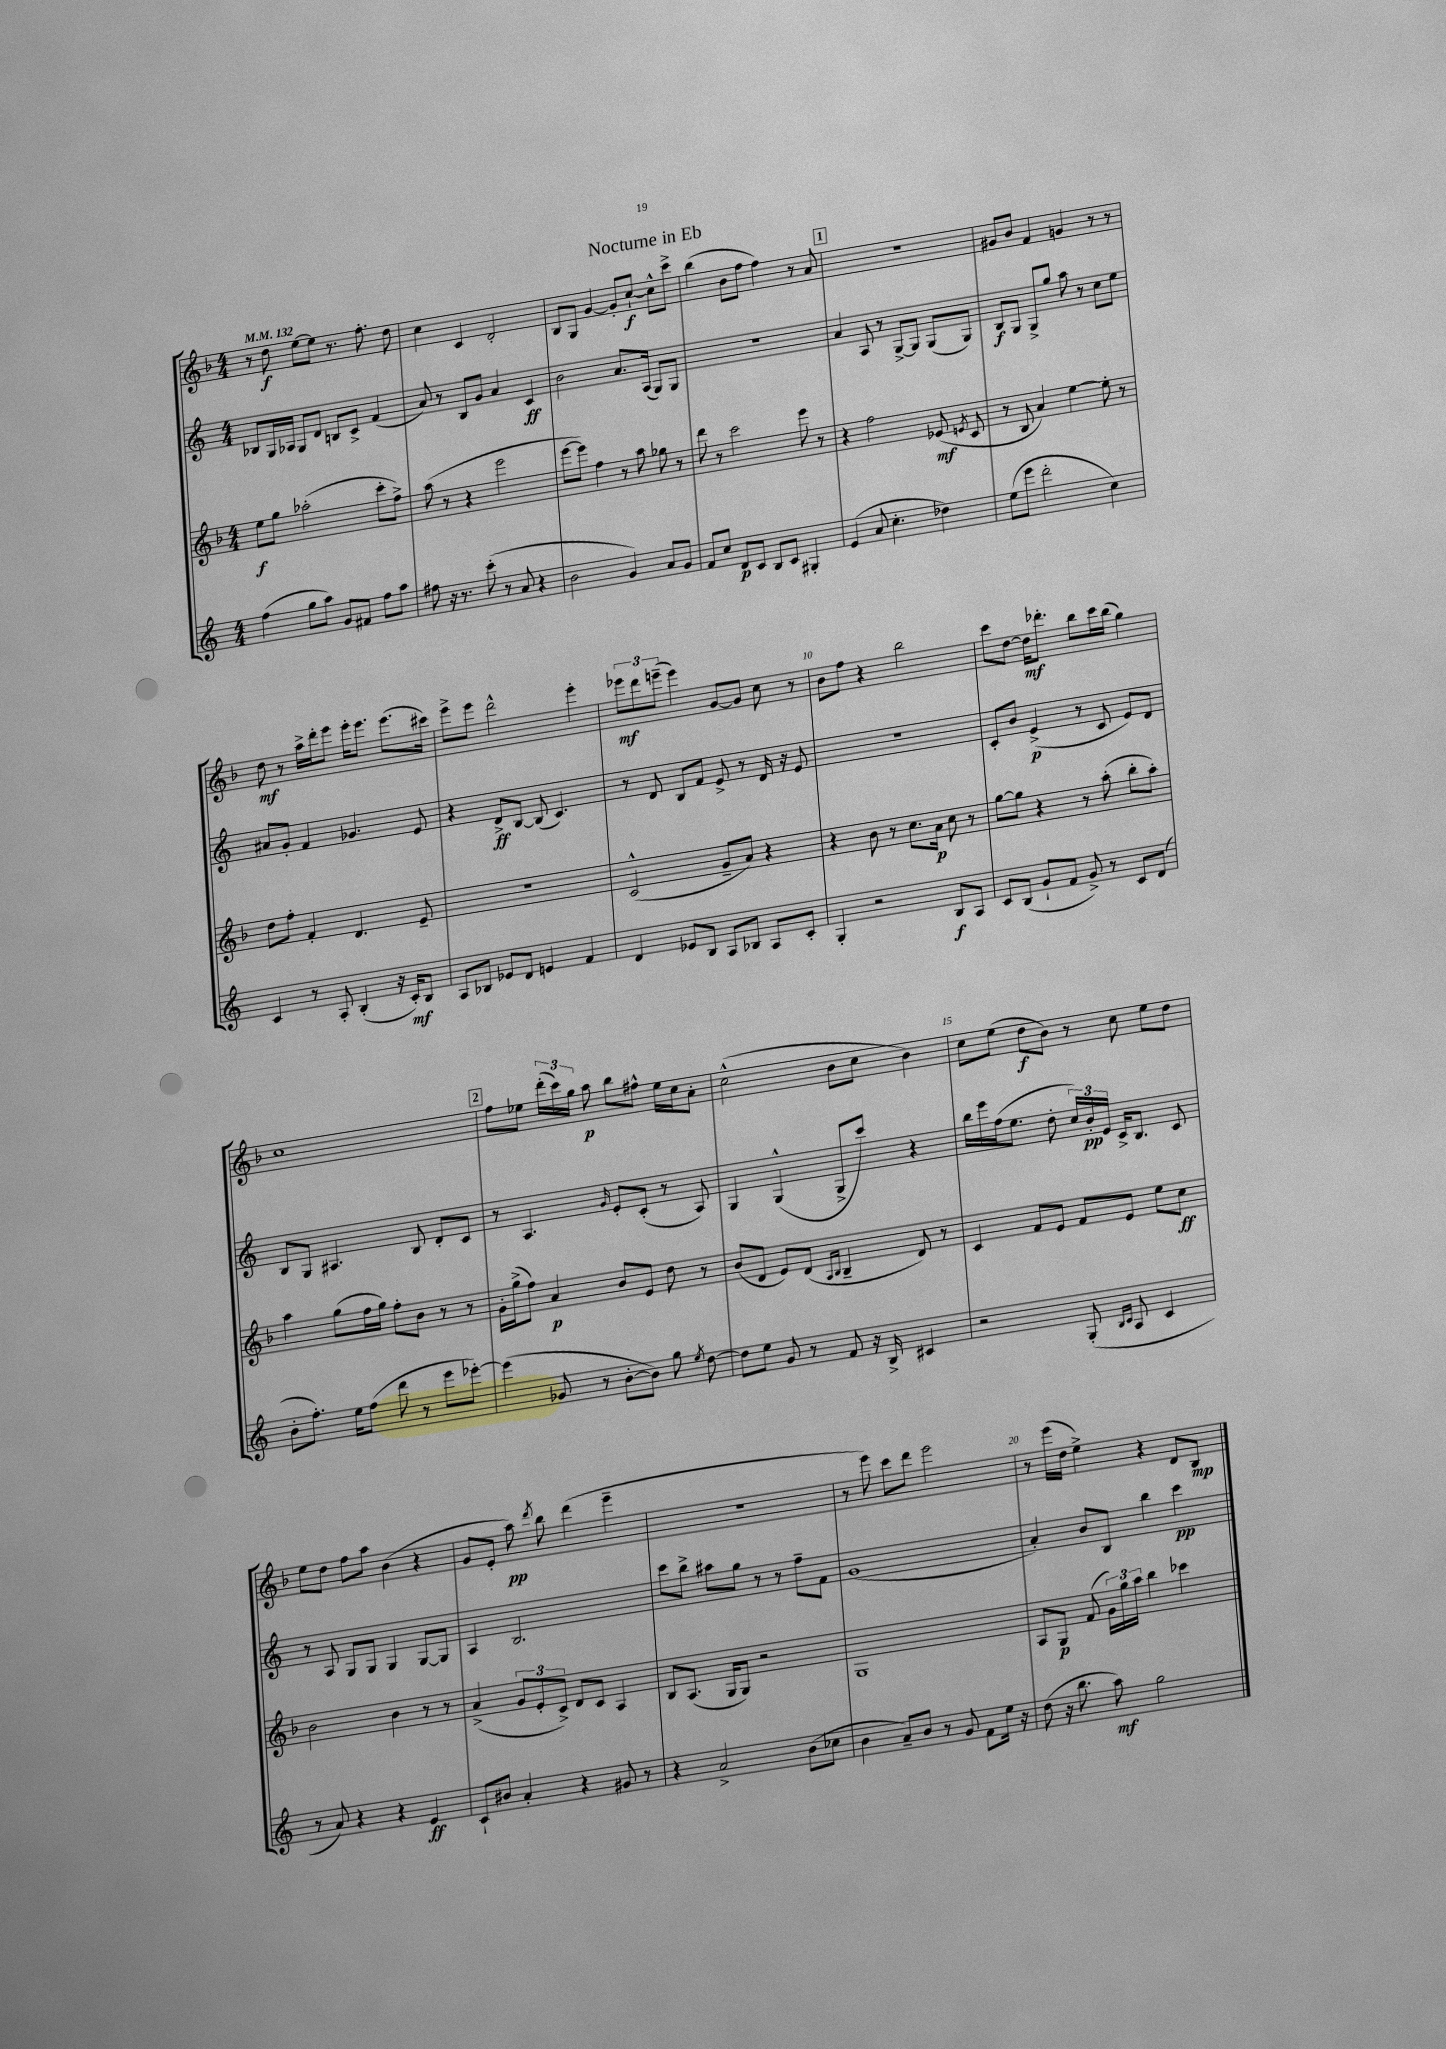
\header { title = "Nocturne in Eb" }
<<
\new StaffGroup <<
\new Staff = "s0" {
    \clef treble \key f \major \numericTimeSignature \time 4/4 \tempo 4 = 132
    \autoBeamOff r8 d''8\f e''8[~ e''8] r8. f''8.-. d''8 |
    c''4 c'4 d'2-. |
    bes8[ g8] g'4~ g'8[-. c''8]~-!\f c''8[-^ c'''8]-> |
    bes''4( bes'8[ f''8] f''4) r8 a'8 |
    \mark \markup { \box "1" } r1 |
    gis'8[ bes'8] f'4 g'4 r8 r8 |
    d''8\mf r8 a''16[-> d'''16-. e'''8] e'''16[-. e'''8.] e'''8.[( cis'''16]) |
    e'''8[-> e'''8] d'''2-^ e'''4-. |
    \tuplet 3/2 { ees'''8[\mf d'''8 e'''8]--( } e'''4) g'8[~ g'8] c''8 r8 |
    bes'8[ f''8] r4 bes''2 |
    c'''8[ d''8]~ d''16[\mf des'''8.]-. bes''8[ c'''16 bes''16]( g''4) |
    c''1 |
    \mark \markup { \box "2" } f''8[ ees''8] \tuplet 3/2 { d'''16[-.( c'''16) g''16] } a''8\p bes''8[ fis''8]-^ ees''16[ c''16 a'8]-. |
    c''2-^( bes'8[ c''8] bes'4) |
    c''8[ e''8]( d''8[\f bes'8]) r8 c''8 e''8[ d''8] |
    e''8[ d''8] f''8[ a''8] bes'4( r4 |
    g'8[ e'8]-. a''8\pp) \acciaccatura { d'''8 } bes''8 d'''4( e'''4-- |
    R1 |
    r8 e'''8) c'''8[ d'''8] e'''2 |
    r8 e'''16[( d''16] e''4->) r4 d'8[ bes8]\mp \bar "|." |
}
\new Staff = "s1" {
    \clef treble \key c \major \numericTimeSignature \time 4/4
    \autoBeamOff bes8[ g16 aes16] g8[ d'8] b8[ c'8]-> f'4( |
    a'8) r8 b8[ g'8] a'4 c'4\ff |
    b'2 a'8.[ a16]( g8[) g8] |
    R1 |
    \mark \markup { \box "1" } a'4 a8 r8 g8[~-> g8] g8[( g8]) |
    b8[\f g8] g8[-> g''8] a''8 r8 c''8[ e''8] |
    ais'8[ g'8]-. f'4 ges'4. e'8 |
    r4 d'8[->\ff b8]~ b8( c'4.) |
    r8 d'8 b8[ f'8] e'8-> r8 d'16 r16 e'8 |
    R1 |
    c'8[-. b'8] e'4->\p( r8 c'8 e'8[) d'8] |
    b8[ g8] ais4. b8 d'8[-. c'8] |
    \mark \markup { \box "2" } r8 a4. \grace { g'16 } e'8[-. c'8]-.( r8 a8) |
    g4 g4-^( g8[-> c'''8]) r4 |
    b''16[ e'''16 f''16( e''8.] d''8-. \tuplet 3/2 { c''16[) b'16-.\pp e'16] } c'16[-> b8.] c'8 |
    r8 a8 g8[ g8] g4 g8[~ g8] |
    a4 b2. |
    c'''8[ b''8]-> ais''8[ g''8] r8 r8 f''8[-- f'8] |
    g'1( |
    a'4-.) b'8[ b8] b''4 c'''4\pp \bar "|." |
}
\new Staff = "s2" {
    \clef treble \key f \major \numericTimeSignature \time 4/4
    \autoBeamOff e''8[\f g''8] aes''2-.( c'''8[-. f''8]->) |
    a''8( r8 r4 e'''2 |
    e'''8[~ e'''8]) f''4 r8 a''8 ges''8 r8 |
    d'''8 r8 c'''2 e'''8 r8 |
    \mark \markup { \box "1" } r4 f''2 ees'8\mf( \acciaccatura { e'8 } c'8 |
    r8 bes8 a'4) e''4~ e''8-. r8 |
    d''8[ f''8]-. f'4-. d'4. e'8-- |
    R1 |
    c'2-^( g'8[-- a'8]) r4 |
    r4 bes'8 r8 c''8.[ a'16]\p c''8 r8 |
    g''8[~ g''8] r4 r8 a''8-.( bes''8[-. a''8]-.) |
    a''4 g''8[( f''16 g''16]) f''8[-. bes'8] r8 r8 |
    \mark \markup { \box "2" } g'16[-. g''16->( f''8]) a'4\p bes'8[ e'8] d''8 r8 |
    bes'8[( d'8] e'8[) d'8]( \grace { a16[ bes16] } bes4-- d'8) r8 |
    c'4 f'8[ e'8] f'8[ e'8] e''8[ c''8]\ff |
    bes'2 bes'4 r8 r8 |
    a'4->( \tuplet 3/2 { g'8[ e'8-. c'8]->) } d'8[ c'8] a4 |
    bes8[ a8.]( g16[ g8]) r2 |
    g1 |
    a8[ g8]\p f'8( \tuplet 3/2 { g'16[) g''16 a''16] } bes''4 ces'''4 \bar "|." |
}
\new Staff = "s3" {
    \clef treble \key c \major \numericTimeSignature \time 4/4
    \autoBeamOff f''4( g''8[ a''8]) g'8[ fis'8] f''8[ a''8] |
    fis''8 r16 r8. c'''8-.( r8 a'8 r4 |
    b'2 g'4) a'8[ g'8] |
    f'8[ c''8] d'8[\p c'8] b8[ c'8] gis4-. |
    \mark \markup { \box "1" } e'4( a'8 c''4.-. des''4) |
    e''8[( e'''8] d'''2-. c''4) |
    c'4 r8 a8-. b4-.( r16 c'16[-.\mf) b8] |
    a8[ bes8] ees'8[ d'8] e'4 f'4 |
    d'4 ees'8[ b8] a8[ bes8] a8[ c'8]-. |
    g4-. r2 b8[\f a8] |
    c'8[ b8]( g'8[-! f'8] g'8->) r8 c'8[ d'8]( |
    b'8[-. f''8.]-.) e''16[ f''8]( d'''8 r8 e'''8[ ees'''8]~-.) |
    \mark \markup { \box "2" } ees'''4( ges'8 r8 b'8[~-. b'8]) g''8 \acciaccatura { e''8 } d''8~ |
    d''8[ e''8] g'8 r8 f'8 r16 b16-> cis'4 |
    r2 g8-.( \grace { b16[ c'16] } a8 c'4 |
    r8 a'8) r4 r4 e'4\ff |
    c'8[-! bis'8] a'4-. r4 gis'8 r8 |
    r4 a'2-> b'8[( ces''8] |
    b'4 a'8[--) b'8] r8 g'8 f'8[ e''16] r16 |
    d''8( r16 b''8. a''8\mf) g''2 \bar "|." |
}
>>
>>
\layout { \context { \Score \override BarNumber.break-visibility = ##(#f #t #t) barNumberVisibility = #(every-nth-bar-number-visible 5) } }
